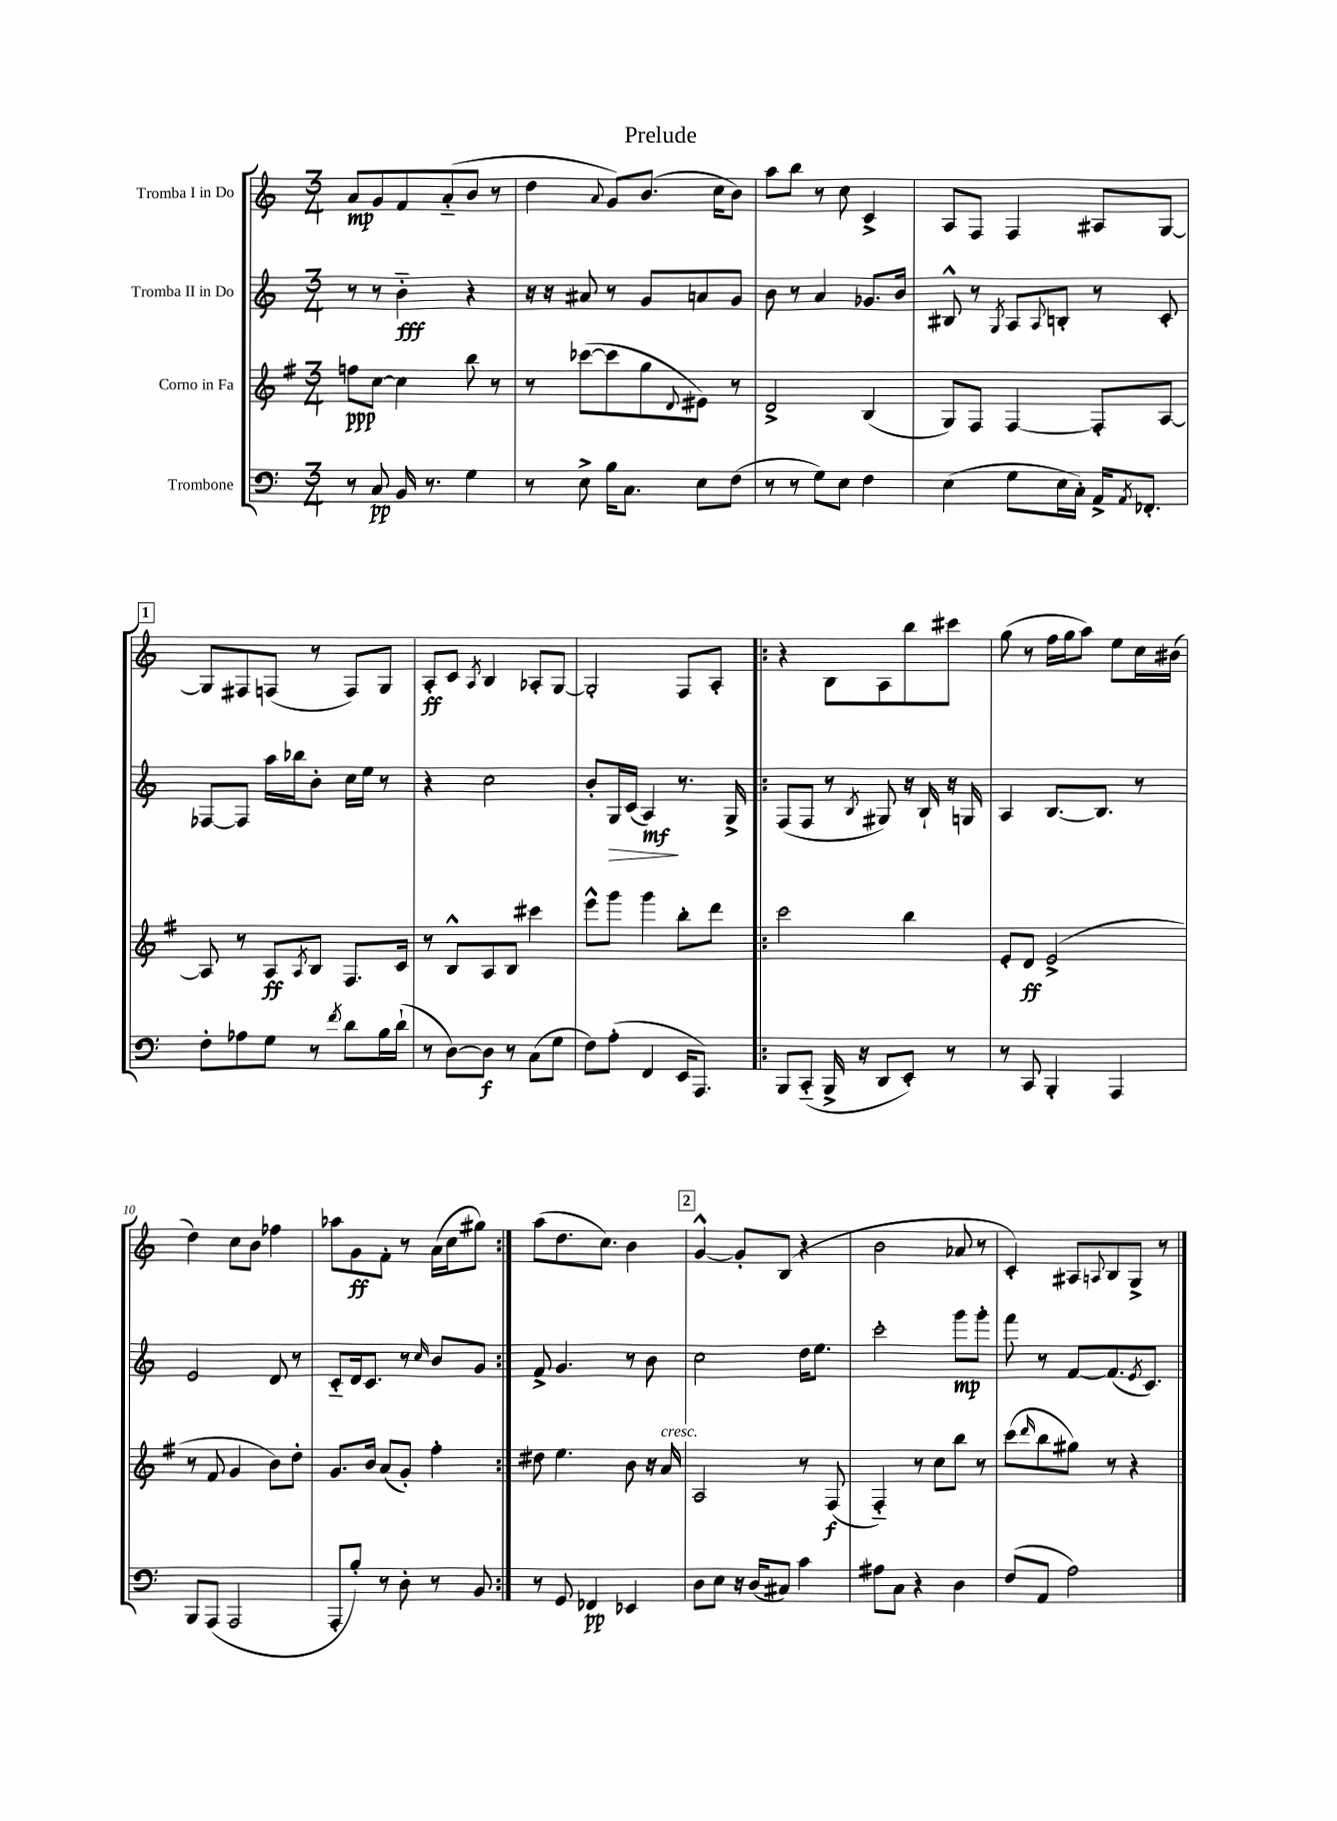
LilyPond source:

\header { title = "Prelude" }
<<
\new StaffGroup <<
\new Staff = "s0" \with { instrumentName = "Tromba I in Do" } {
    \clef treble \key c \major \numericTimeSignature \time 3/4
    a'8\mp g'8 f'8 a'8-_( b'8 r8 |
    d''4 \appoggiatura { a'8 } g'8) b'8.( c''16 b'8) |
    a''8 b''8 r8 c''8 c'4-> |
    a8 f8 f4 ais8 g8~ |
    \mark \markup { \box "1" } g8 fis8 f8( r8 f8) g8 |
    a8-.\ff c'8 \acciaccatura { a8 } b4 aes8-. g8~ |
    g2-. f8 a8-. |
    \repeat volta 2 { r4 b8 a8 b''8 cis'''8 |
    g''8( r8 f''16 g''16 a''8) e''8 c''16 bis'16( |
    d''4) c''8 b'8 fes''4 |
    aes''8 g'8\ff f'8-. r8 a'16( c''16 gis''8) | }
    a''8( d''8. c''8.) b'4 |
    \mark \markup { \box "2" } g'4~-^ g'8-. b8( r4 |
    b'2 aes'8 r8 |
    c'4-.) ais8 \appoggiatura { a8 } b8 g8-> r8 \bar "|." |
}
\new Staff = "s1" \with { instrumentName = "Tromba II in Do" } {
    \clef treble \key c \major \numericTimeSignature \time 3/4
    r8 r8 b'4-_\fff r4 |
    r16 r16 ais'8 r8 g'8 a'8 g'8 |
    b'8 r8 a'4 ges'8. b'16 |
    bis8-^ r8 \acciaccatura { g8 } a8 \appoggiatura { a8 } b8-. r8 c'8-. |
    \mark \markup { \box "1" } fes8~ fes8 a''16 bes''16 b'8-. c''16 e''16 r8 |
    r4 c''2 |
    b'8-. g16\> c'16( a4\mf\!) r8. g16-> |
    \repeat volta 2 { f8( f8 r8 \acciaccatura { b8 } gis8) r16 b16-! r16 g16 |
    a4 b8.~ b8. r8 |
    e'2 d'8 r8 |
    c'8-_ d'16 c'8. r8 \grace { c''16 } b'8 g'8 | }
    f'8-> g'4. r8 b'8 |
    \mark \markup { \box "2" } c''2 d''16 e''8. |
    c'''2-. g'''8\mp g'''8-. |
    f'''8 r8 f'8~ f'8.( \acciaccatura { e'8 } c'8.) \bar "|." |
}
\new Staff = "s2" \with { instrumentName = "Corno in Fa" } {
    \clef treble \key g \major \numericTimeSignature \time 3/4
    f''8\ppp c''8~ c''4 b''8 r8 |
    r8 ces'''8~( ces'''8 g''8 \appoggiatura { d'8 } eis'8) r8 |
    d'2-> b4( |
    g8) fis8 fis4~ fis8-. a8~ |
    \mark \markup { \box "1" } a8 r8 a8\ff \acciaccatura { a8 } b8 fis8. c'16 |
    r8 b8-^ a8 b8 cis'''4 |
    e'''8-^ g'''8 g'''4 b''8-. d'''8 |
    \repeat volta 2 { c'''2 b''4 |
    e'8-. d'8\ff e'2->( |
    r8 fis'8 g'4 b'8) d''8-. |
    g'8. b'16 a'8( g'8-.) fis''4-. | }
    dis''8 e''4. b'8 r16 a'16^\markup { \italic "cresc." } |
    \mark \markup { \box "2" } a2 r8 fis8\f( |
    fis4-_) r8 c''8 b''8 r8 |
    c'''8( \grace { d'''16 } b''8 gis''8) r8 r4 \bar "|." |
}
\new Staff = "s3" \with { instrumentName = "Trombone" } {
    \clef bass \key c \major \numericTimeSignature \time 3/4
    r8 c8\pp b,16 r8. g4 |
    r8 e8-> b16 c8. e8 f8( |
    r8 r8 g8) e8 f4 |
    e4( g8 e16 c16-.) a,16-> \acciaccatura { a,8 } fes,8.-. |
    \mark \markup { \box "1" } f8-. aes8 g8 r8 \acciaccatura { f'8 } d'8 b16 d'16-!( |
    r8 d8~) d8\f r8 c8( g8 |
    f8) a8-.( f,4 e,16 a,,8.) |
    \repeat volta 2 { b,,8 c,8-_( b,,16-> r16 d,8 e,8-.) r8 |
    r8 c,8 b,,4-. a,,4 |
    b,,8 a,,8( a,,2 |
    a,,8-. b8-.) r8 d8-. r8 b,8 | }
    r8 g,8 fes,4\pp ees,4 |
    \mark \markup { \box "2" } d8 e8 r16 d16( cis8) c'4 |
    ais8 c8 r4 d4 |
    f8( a,8 a2) \bar "|." |
}
>>
>>
